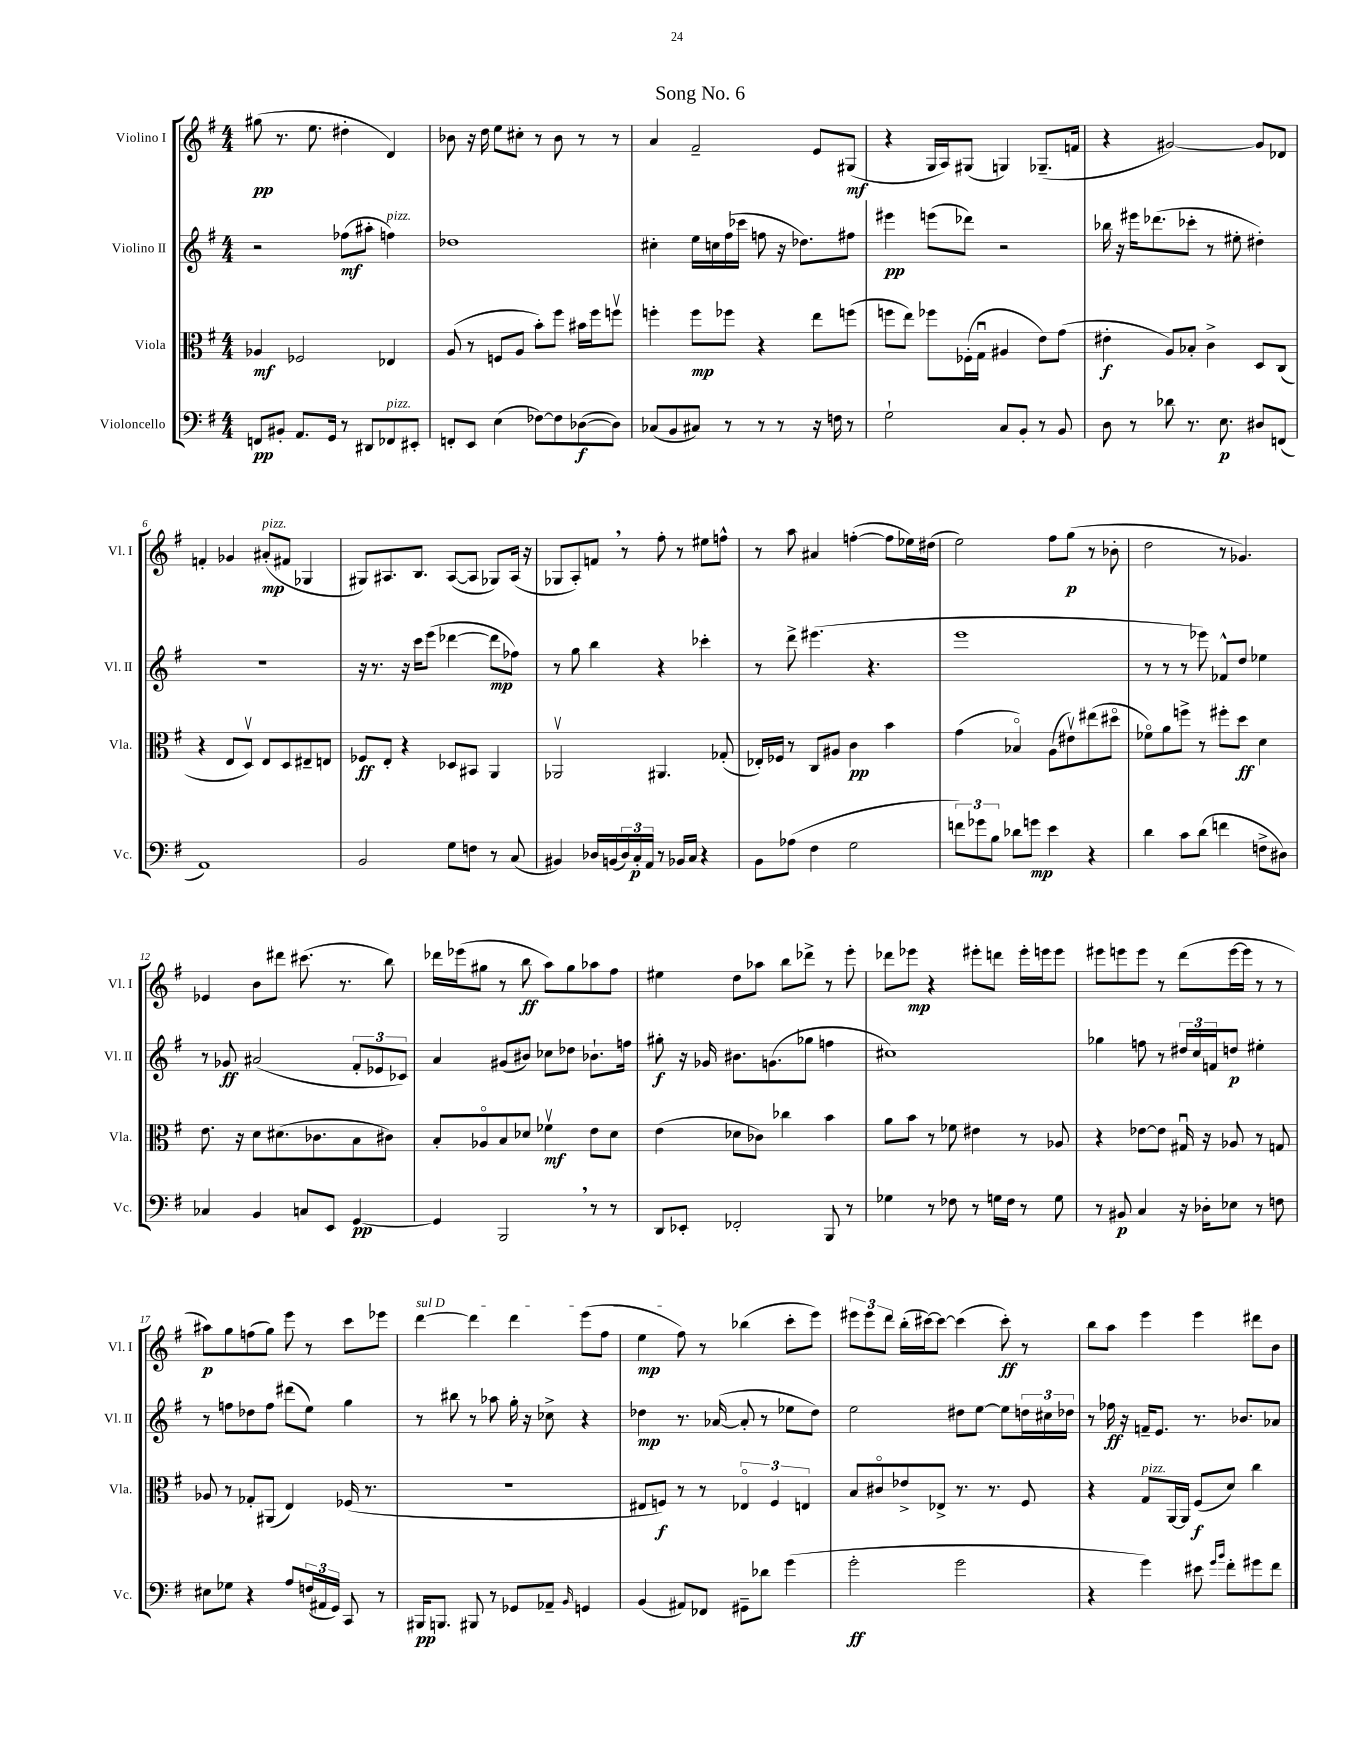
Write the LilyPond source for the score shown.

\header { title = "Song No. 6" }
<<
\new StaffGroup <<
\new Staff = "s0" \with { instrumentName = "Violino I" shortInstrumentName = "Vl. I" } {
    \clef treble \key g \major \numericTimeSignature \time 4/4
    gis''8\pp( r8. e''8. dis''4-. d'4) |
    bes'8 r16 d''16 e''8 cis''8-. r8 bes'8 r8 r8 |
    a'4 fis'2-- e'8 gis8\mf( |
    r4 g16 a16) gis8( g4) ges8.--( f'16 |
    r4 gis'2~) gis'8 des'8 |
    f'4-. ges'4 ais'8-.\mp^\markup { \italic "pizz." }( fis'8 ges4 |
    gis8) ais8. b8. ais8~( ais8 ges8) ais16( r16 |
    ges8 a8-.) f'8 \breathe r8 fis''8-. r8 eis''8 f''8-^ |
    r8 a''8 ais'4 f''4~-.( f''8 ees''16) dis''16( |
    e''2) fis''8 g''8\p( r8 bes'8-. |
    d''2 r8 ges'4.) |
    ees'4 b'8 dis'''8 cis'''8.( r8. b''8) |
    des'''16 ees'''16( gis''8 r8 b''8\ff a''8) gis''8 aes''8 fis''8 |
    eis''4 d''8 aes''8 b''8 des'''8-> r8 e'''8-. |
    des'''8 ees'''8\mp r4 eis'''8-. d'''8 eis'''16-. e'''16 e'''8 |
    eis'''8 e'''8 e'''8 r8 d'''8( e'''16~ e'''16 r8 r8 |
    ais''8\p) g''8 f''8( g''8) e'''8 r8 c'''8 ees'''8 |
    \once \override TextSpanner.bound-details.left.text = \markup { \italic "sul D" } d'''4~\startTextSpan d'''4 d'''4 e'''8( fis''8 |
    e''4\mp fis''8\stopTextSpan) r8 bes''4( c'''8-. e'''8) |
    \tuplet 3/2 { eis'''8 eis'''8 d'''8 } b''16-.( cis'''16~) cis'''8~ cis'''4( cis'''8-.\ff) r8 |
    b''8 a''8 e'''4 e'''4 dis'''8 b'8 \bar "|." |
}
\new Staff = "s1" \with { instrumentName = "Violino II" shortInstrumentName = "Vl. II" } {
    \clef treble \key g \major \numericTimeSignature \time 4/4
    r2 fes''8\mf( ais''8-. f''4^\markup { \italic "pizz." }) |
    des''1 |
    cis''4-. e''16 c''16 fis''16( ces'''16 f''8 r16 des''8.) fis''8 |
    eis'''4\pp e'''8( des'''8) r2 |
    bes''16 r16 eis'''16 des'''8.( ces'''8-. r8 eis''8-. dis''4-.) |
    R1 |
    r16 r8. r16 c'''16 e'''8( des'''4~ des'''8\mp fes''8) |
    r8 g''8 b''4 r4 ces'''4-. |
    r8 d'''8-> eis'''4.( r4. |
    e'''1 |
    r8 r8 r8 ees'''8) fes'8-^ d''8 ees''4 |
    r8 ges'8\ff ais'2( \tuplet 3/2 { fis'8-. ees'8 ces'8) } |
    a'4 gis'8( bis'8) ces''8 des''8 bes'8.-! f''16 |
    gis''8-.\f r16 ges'16 bis'8. g'8.( ges''8 f''4 |
    cis''1) |
    ges''4 f''8 r8 \tuplet 3/2 { dis''16 c''16 f'16 } d''8\p eis''4-. |
    r8 f''8 des''8 f''8 dis'''8( e''8) g''4 |
    r8 bis''8 r8 aes''8 g''16-. r16 ces''8-> r4 |
    des''4\mp r8. aes'16~( aes'8-. r8 ees''8 des''8) |
    e''2 dis''8 e''8~ e''8 \tuplet 3/2 { d''16 cis''16 des''16 } |
    r8 fes''16\ff r16 f'16-- e'8. r8. bes'8. aes'8 \bar "|." |
}
\new Staff = "s2" \with { instrumentName = "Viola" shortInstrumentName = "Vla." } {
    \clef alto \key g \major \numericTimeSignature \time 4/4
    aes4\mf fes2 ees4 |
    a8( r8 f8 a8 b'8-.) fis''8 bis'16 fis''16 f''8\upbow |
    f''4-. f''8\mp fes''8 r4 e''8 f''8( |
    f''8 e''8) fes''8 fes16-.( g16\downbow ais4 e'8) g'8( |
    eis'4-.\f a8) bes8-. c'4-> d8 c8( |
    r4 e8 d8\upbow) e8 d8 eis8-- e8 |
    fes8\ff e8-. r4 des8 bis,8 a,4 |
    aes,2\upbow ais,4. ges8-.( |
    ees16-.) fes16 r8 c8 ais8 c'4\pp b'4 |
    g'4( bes4\flageolet) a8( eis'8\upbow) eis''8( dis''8\flageolet |
    fes'8\flageolet) a'8 f''8-> r8 fis''8-. d''8\ff d'4 |
    e'8. r16 d'8 dis'8.( ces'8. b8 cis'8) |
    b8-. aes8\flageolet b8 des'8 fes'4\upbow\mf e'8 des'8 |
    e'4( des'8 ces'8) ces''4 b'4 |
    a'8 b'8 r8 fes'8 eis'4 r8 aes8 |
    r4 ees'8~ ees'8 gis16\downbow r16 aes8 r8 g8 |
    aes8 r8 ges8-. ais,8( e4) fes16( r8. |
    r1 |
    eis8 f8\f) r8 r8 \tuplet 3/2 { ees4\flageolet f4 e4 } |
    b8 cis'8\flageolet ees'8-> ees8-> r8. r8. fis8 |
    r4 g8^\markup { \italic "pizz." } a,16~ a,16 fis8\f( d'8) c''4 \bar "|." |
}
\new Staff = "s3" \with { instrumentName = "Violoncello" shortInstrumentName = "Vc." } {
    \clef bass \key g \major \numericTimeSignature \time 4/4
    f,8\pp bis,8-. a,8. g,16 r8 dis,8 fes,8^\markup { \italic "pizz." } eis,8-. |
    f,8-. e,8 e4( fes8~) fes8 des8~\f( des8) |
    ces8( b,8 cis8) r8 r8 r8 r16 f16 r8 |
    g2-! c8 b,8-. r8 b,8 |
    d8 r8 des'8 r8. e8.\p dis8 f,8( |
    a,1) |
    b,2 g8 f8 r8 c8( |
    bis,4) des16 b,16( \tuplet 3/2 { des16) c16-.\p a,16 } r8 bes,16 c16 r4 |
    b,8 aes8( fis4 g2 |
    \tuplet 3/2 { f'8) ges'8 b8 } des'8 g'8\mp e'4 r4 |
    d'4 c'8 d'8( f'4 f8-> dis8) |
    ces4 b,4 c8 e,8 g,4~\pp |
    g,4 b,,2 \breathe r8 r8 |
    d,8 ees,8-. fes,2-. b,,8 r8 |
    ges4 r8 fes8 r8 g16 fes16 r8 g8 |
    r8 bis,8\p c4 r16 des16-. ees8 r8 f8 |
    eis8 ges8 r4 a8 \tuplet 3/2 { f16( ais,16 g,16) } c,8 r8 |
    bis,,16\pp b,,8. bis,,8 r8 ges,8 aes,8-- \grace { b,16 } g,4 |
    b,4( ais,8) fes,8 gis,8-- des'8 g'4( |
    g'2-.\ff g'2 |
    r4 g'4) eis'8 \grace { g'16 b'16 } fis'8-. gis'8 fis'8 \bar "|." |
}
>>
>>
